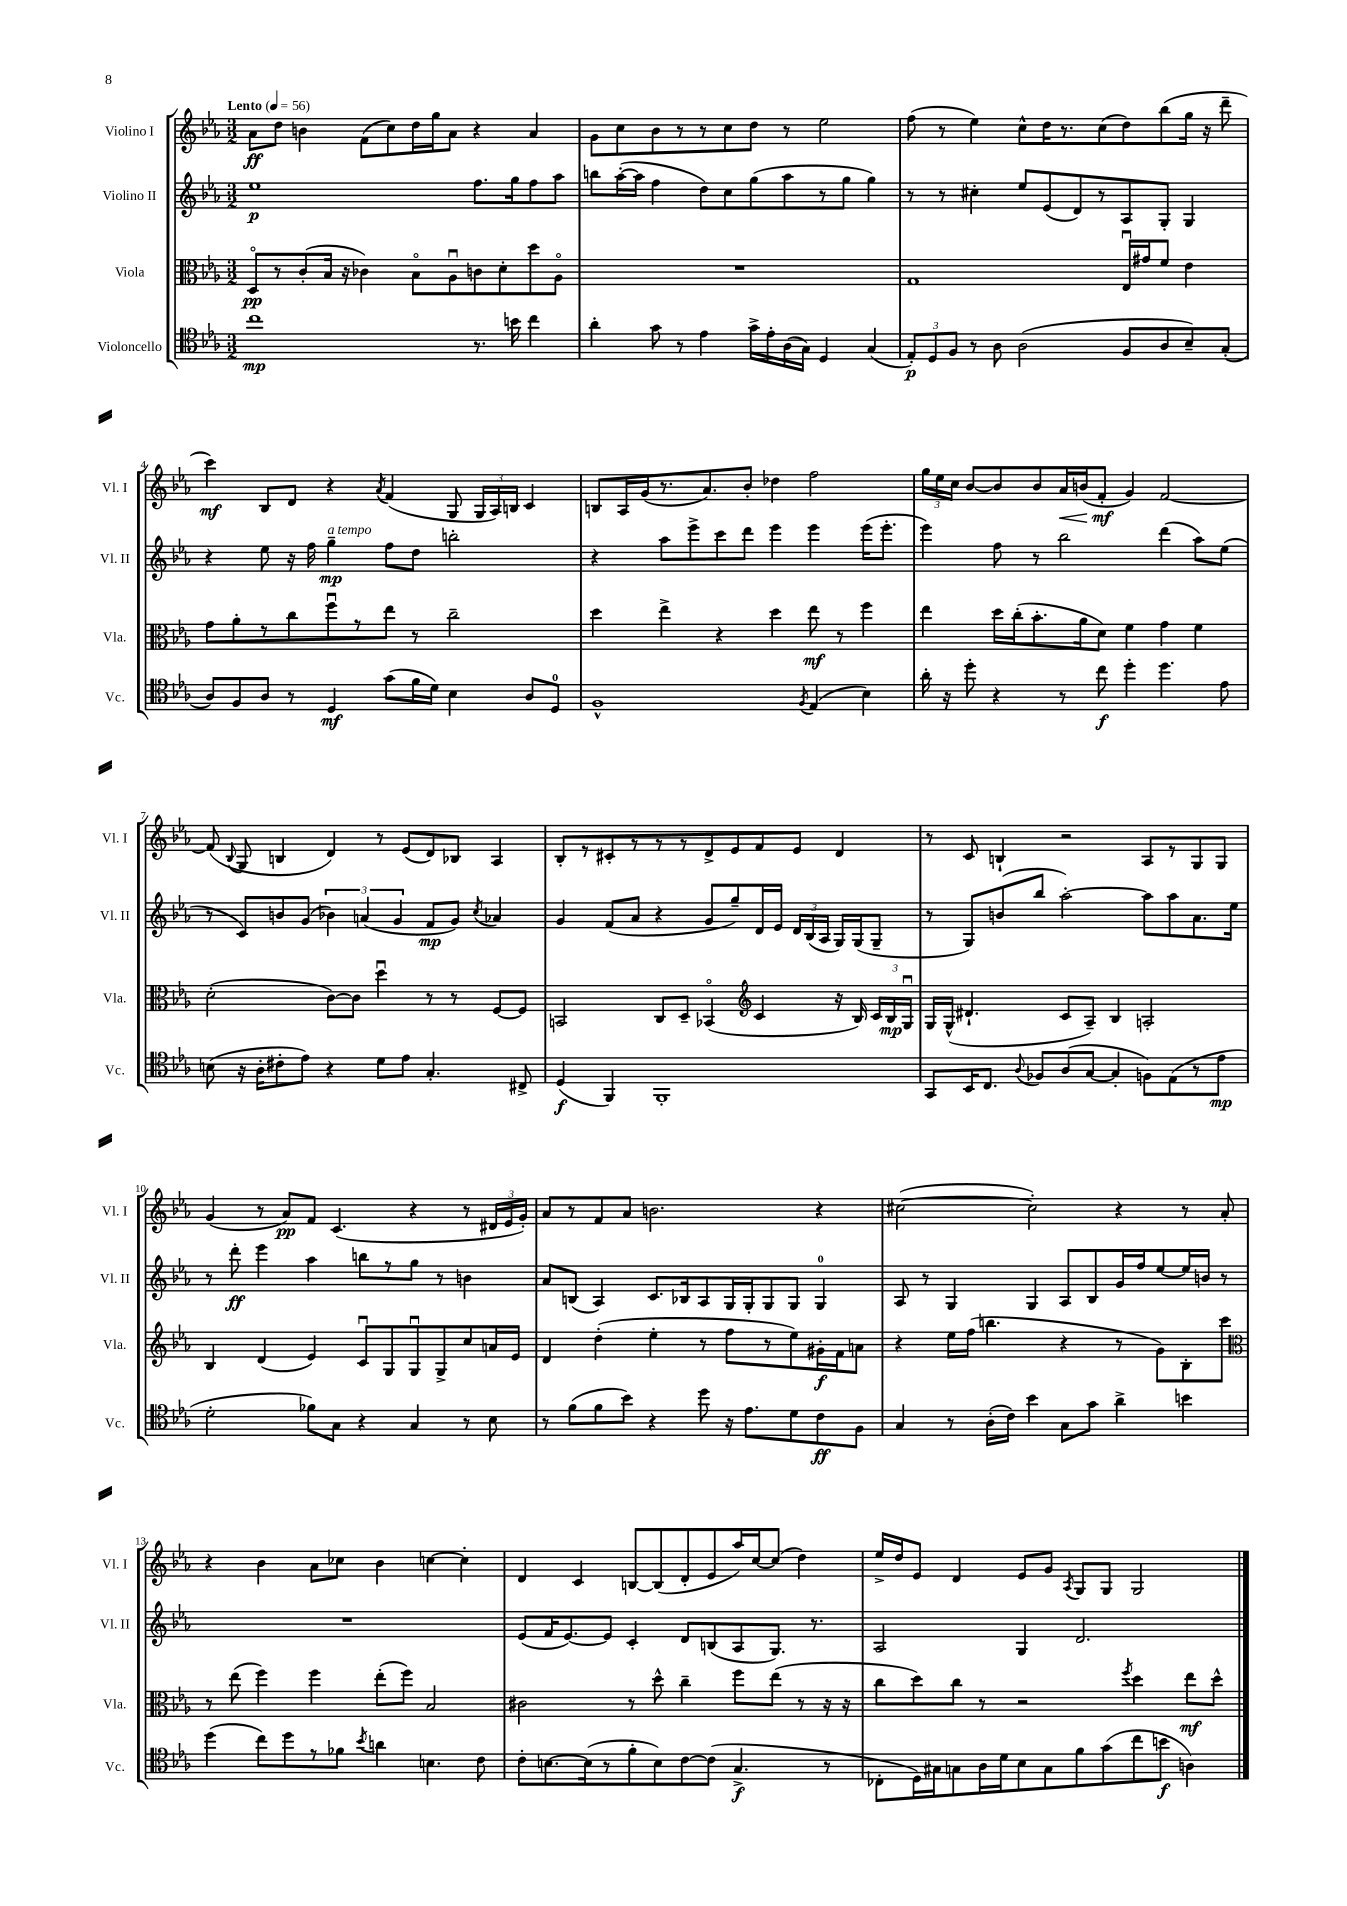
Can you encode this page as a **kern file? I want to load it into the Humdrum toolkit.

**kern	**kern	**kern	**kern
*staff4	*staff3	*staff2	*staff1
*clefC4	*clefC3	*clefG2	*clefG2
*k[b-e-a-]	*k[b-e-a-]	*k[b-e-a-]	*k[b-e-a-]
*M3/2	*M3/2	*M3/2	*M3/2
*MM56	*MM56	*MM56	*MM56
1cc	8Do	1ee-	8a-
.	8r	.	8dd
.	(8c'	.	4b
.	16B-	.	.
.	16r	.	.
.	4c-)	.	(8f
.	.	.	8cc)
.	8B-o	.	16dd
.	.	.	16gg
.	8A-u	.	8a-
8.r	8c	8.ff	4r
.	8d'	.	.
16b	.	16gg	.
4cc	8dd	8ff	4a-
.	8A-o	8aa-	.
=	=	=	=
4a-'	1.r	8bb	8g
.	.	([16aa-'	8cc
.	.	16aa-]	.
8g	.	4ff	8b-
8r	.	.	8r
4e-	.	8dd)	8r
.	.	8cc	8cc
16g^	.	(8gg	8dd
16e-'	.	.	.
(16A-	.	8aa-	8r
16G)	.	.	.
4D	.	8r	2ee-
.	.	8gg	.
(4G	.	4gg)	.
=	=	=	=
12E-')	1G	8r	(8ff
12D	.	.	.
.	.	8r	8r
12F	.	.	.
8r	.	4cc#'	4ee-)
8A-	.	.	.
(2A-	.	8ee-	8cc^^
.	.	(8e-	16dd
.	.	.	8.r
.	.	8d)	.
.	.	8r	(8cc
8F	16E-u	8A-	8dd)
.	16g#	.	.
8A-	8f	8G'	(8bb-
8B-~)	4e-	4G	16gg
.	.	.	16r
(8G'	.	.	8ddd~
=	=	=	=
8A-)	8g	4r	4ccc)
8F	8a-'	.	.
8A-	8r	8ee-	8B-
8r	8cc	16r	8d
.	.	16ff	.
4D	8ffu	4gg~	4r
.	8r	.	.
.	.	.	8qa-
(8g	8ee-	8ff	(4f
16f	8r	8dd	.
16d)	.	.	.
4B-	2cc~	2bb'	8G
.	.	.	24G
.	.	.	24A-)
.	.	.	24B
8A-	.	.	4c
8D	.	.	.
=	=	=	=
1F^^	4dd	4r	8B
.	.	.	16A-
.	.	.	(16g
.	4ee-^	8aa-	8.r
.	.	8eee-^	.
.	.	.	8.a-)
.	4r	8ccc	.
.	.	8ddd	8b-'
.	4dd	4eee-	4dd-
8qF	.	.	.
(4E-	8ee-	4eee-	2ff
.	8r	.	.
4B-)	4ff	(16eee-	.
.	.	8.eee-'	.
=	=	=	=
16a-'	4ee-	4eee-)	24gg
.	.	.	24ee-
16r	.	.	.
.	.	.	24cc
8dd'	.	.	[8b-
4r	16dd	8ff	8b-]
.	(16cc'	.	.
.	8.b-'	8r	8b-
8r	.	2bb-	16a-
.	16a-	.	(16b
8cc	8d)	.	8f'
4dd'	4f	.	4g)
4.dd	4g	(4ddd	[2f
.	4f	8aa-)	.
8e-	.	(8ee-	.
=	=	=	=
(8B	(2d'	8r	(8f]
.	.	.	8qqB-
16r	.	8c)	8G
16A-'	.	.	.
8c#'	.	8b	4B
8e-)	.	(8g	.
4r	[8c)	6b-)	4d)
.	8c]	.	.
.	.	(6a	.
8d	4ddu	.	8r
.	.	6g	.
8e-	.	.	(8e-
4.G'	8r	8f	8d)
.	8r	8g)	8B-
.	.	8qcc	.
.	[8F	4a-	4A-
8C#^	8F]	.	.
=	=	=	=
(4D	2BB	4g	8B-'
.	.	.	8r
4FF)	.	(8f	8c#'
.	.	8a-	8r
1FF'	8C	4r	8r
.	8D~	.	8r
.	(4BB-o	8g	8d^
.	.	8gg~)	8e-
*	*clefG2	*	*
.	4c	16d	8f
.	.	16e-	.
.	.	24d	8e-
.	.	(24B-	.
.	.	24A-	.
.	16r	16G)	4d
.	16B-)	(16G	.
.	24c	8G~	.
.	24B-	.	.
.	24Gu	.	.
=	=	=	=
8GG	16G	8r	8r
.	(16G^^	.	.
16BB-	4.d#`	8G)	8c
8.C	.	.	.
.	.	(8b	4B`
8qqA-	.	.	.
8F-	.	8bb-	.
(8A-	8c	[2aa-')	2r
[8G	8A-~)	.	.
4G']	4B-	.	.
8F)	2A'	8aa-]	8A-
(8E-	.	8aa-	8r
8r	.	8.a-	8G
8e-	.	.	8G
.	.	16ee-	.
=	=	=	=
2d'	4B-	8r	(4g
.	.	8ddd'	.
.	(4d	4eee-	8r
.	.	.	8a-)
8f-)	4e-)	4aa-	8f
8G	.	.	(4.c
4r	8cu	8bb	.
.	8G	8r	.
4G	8Gu	8gg	4r
.	8G^	8r	.
8r	8cc	4b	8r
8B-	16a	.	24d#
.	.	.	24e-
.	16e-	.	.
.	.	.	24g')
=	=	=	=
8r	4d	8a-	8a-
(8f	.	(8B	8r
8f	(4dd'	4A-)	8f
8b-)	.	.	8a-
4r	4ee-'	8.c	2.b
.	.	16B-	.
8dd	8r	8A-	.
16r	8ff	16G	.
8.e-	.	16G'	.
.	8r	8G	.
8d	8ee-)	8G	.
8c	16g#'	4G	4r
.	16f	.	.
8F	8a	.	.
=	=	=	=
4G	4r	8A-	([2cc#
.	.	8r	.
8r	16ee-	4G	.
.	(16ff	.	.
(16A-'	4.bb	.	.
16c)	.	.	.
4b-	.	4G	2cc#'])
8G	4r	8A-	.
8g	.	8B-	.
4a-^	8r	16g	4r
.	.	16ff	.
.	8g)	[8ee-	.
4b	8B-'	16ee-]	8r
.	.	16b	.
.	8ccc	8r	8a-'
=	=	=	=
*	*clefC3	*	*
(4dd	8r	1.r	4r
.	(8ee-	.	.
8cc)	4ff)	.	4b-
8dd	.	.	.
8r	4ff	.	8a-
8f-	.	.	8cc-
8qb-	.	.	.
4a	(8ee-'	.	4b-
.	8ff)	.	.
4.B	2B-	.	[4cc
.	.	.	4cc']
8c	.	.	.
=	=	=	=
8c'	2c#	(8e-	4d
[8.B	.	16f	.
.	.	[8.e-)	.
.	.	.	4c
(16B]	.	.	.
8r	.	8e-]	.
8f'	8r	4c'	[8B
8B)	8dd^^	.	(8B]
[8c	4cc~	8d	8d'
(8c]	.	(8B	8e-
4.G^	8ff	8A-	16aa-)
.	.	.	[16cc
.	(8ee-	8.G)	(8cc]
.	8r	.	4dd)
.	.	8.r	.
8r	16r	.	.
.	16r	.	.
=	=	=	=
8C-'	8cc	2A-	16ee-^
.	.	.	16dd
16D)	8dd)	.	8e-
16G#	.	.	.
8G	8cc	.	4d
16A-	8r	.	.
16d	.	.	.
8B-	2r	4G	8e-
8G	.	.	8g
.	.	.	8qA-
8f	.	2.d	8G
(8g	.	.	8G
.	8qff	.	.
8cc	4dd	.	2G
8b	.	.	.
4A)	8ee-	.	.
.	8dd^^	.	.
==	==	==	==
*-	*-	*-	*-
